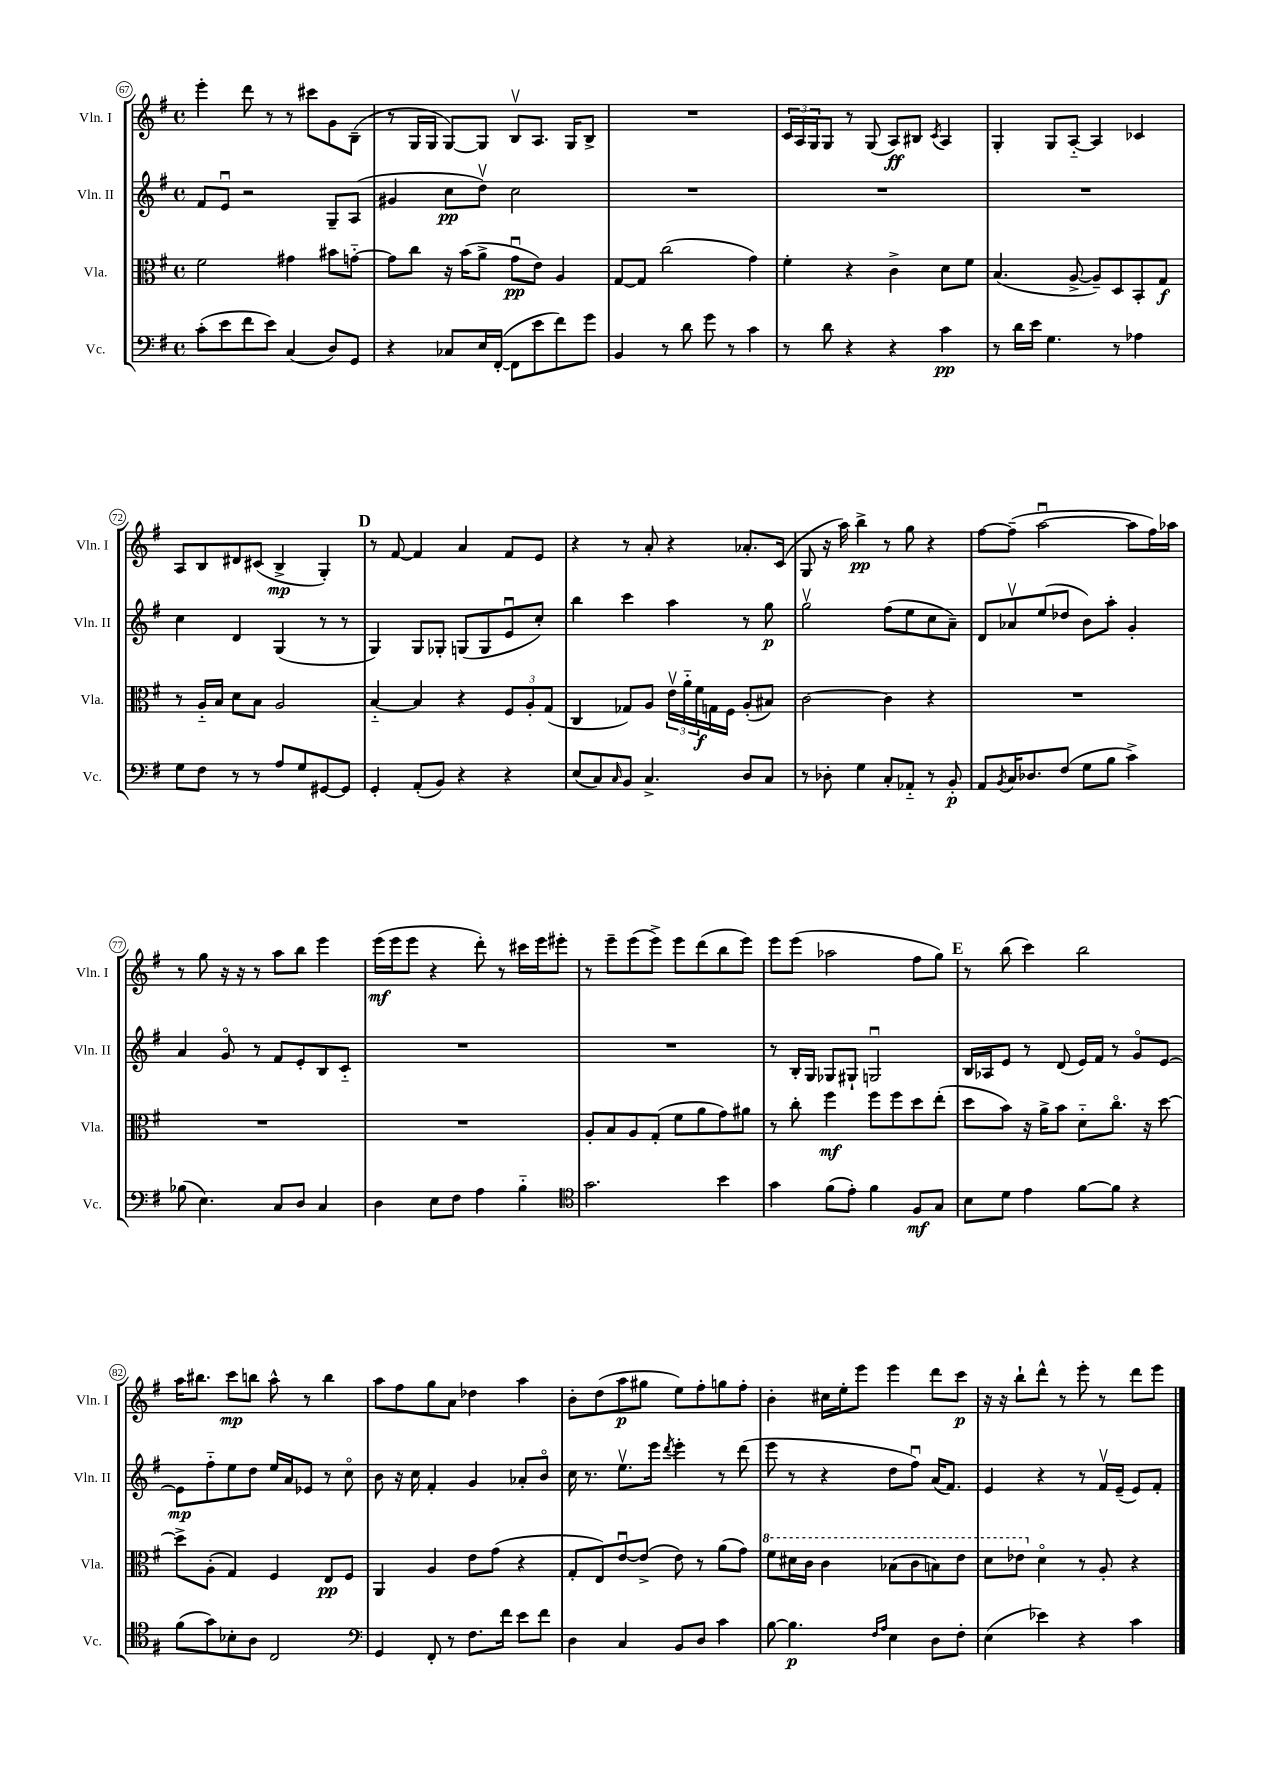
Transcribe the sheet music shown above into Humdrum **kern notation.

**kern	**dynam	**kern	**dynam	**kern	**dynam	**kern	**dynam
*part4	*part4	*part3	*part3	*part2	*part2	*part1	*part1
*staff4	*staff4	*staff3	*staff3	*staff2	*staff2	*staff1	*staff1
*I"Vc.	*	*I"Vla.	*	*I"Vln. II	*	*I"Vln. I	*
*I'Vc.	*	*I'Vla.	*	*I'Vln. II	*	*I'Vln. I	*
*clefF4	*	*clefC3	*	*clefG2	*	*clefG2	*
*k[f#]	*	*k[f#]	*	*k[f#]	*	*k[f#]	*
*M4/4	*	*M4/4	*	*M4/4	*	*M4/4	*
*met(c)	*	*met(c)	*	*met(c)	*	*met(c)	*
=67	=67	=67	=67	=67	=67	=67	=67
(8c'\L	.	2f#\	.	8f#/L	.	4eee'\	.
8e\	.	.	.	8eu/J	.	.	.
8f#\	.	.	.	2r	.	8ddd\	.
8e\J)	.	.	.	.	.	8r	.
(4C/	.	4g#X\	.	.	.	8r	.
.	.	.	.	.	.	8ccc#X\L	.
8D/L)	.	8b#X\L	.	8G~/L	.	8g\	.
8GG/J	.	[8gn\J	.	(8A/J	.	(8B~\J	.
=68	=68	=68	=68	=68	=68	=68	=68
4r	.	8g\L]	.	4g#X/	.	8r	.
.	.	8cc\J	.	.	.	16G/LL	.
.	.	.	.	.	.	16G/JJ	.
8C-X/L	.	16r	.	8cc\L	pp	[8G/L)	.
.	.	(16b\KL	.	.	.	.	.
16E/L	.	8a^\J	.	8ddv\J)	.	8G/J]	.
([16FF#'/JJ	.	.	.	.	.	.	.
8FF#\L]	.	8gu\L	pp	2cc\	.	8Bv/L	.
8e\	.	8e\J)	.	.	.	8.A/J	.
8f#\)	.	4A/	.	.	.	.	.
.	.	.	.	.	.	16G/KL	.
8g\J	.	.	.	.	.	8B^/J	.
=69	=69	=69	=69	=69	=69	=69	=69
4BB/	.	[8G/L	.	1r	.	1r	.
.	.	8G/J]	.	.	.	.	.
8r	.	(2cc\	.	.	.	.	.
8d\	.	.	.	.	.	.	.
8g\	.	.	.	.	.	.	.
8r	.	.	.	.	.	.	.
4c\	.	4g\)	.	.	.	.	.
=70	=70	=70	=70	=70	=70	=70	=70
8r	.	4f#'\	.	1r	.	24c/LL	.
.	.	.	.	.	.	24A/	.
.	.	.	.	.	.	24G/J	.
8d\	.	.	.	.	.	8G/J	.
4r	.	4r	.	.	.	8r	.
.	.	.	.	.	.	(8G/	.
4r	.	4c^\	.	.	.	8A/L)	ff
.	.	.	.	.	.	8B#X/J	.
.	.	.	.	.	.	8qc/	.
4c\	pp	8d\L	.	.	.	4A/	.
.	.	8f#\J	.	.	.	.	.
=71	=71	=71	=71	=71	=71	=71	=71
8r	.	(4.B/	.	1r	.	4G'/	.
16d\LL	.	.	.	.	.	.	.
16e\JJ	.	.	.	.	.	.	.
4.G\	.	.	.	.	.	8G/L	.
.	.	[8A^/	.	.	.	[8A/J	.
.	.	8A~/L])	.	.	.	4A/]	.
8r	.	8D/	.	.	.	.	.
4A-X\	.	8BB'/	.	.	.	4c-X/	.
.	.	8G/J	f	.	.	.	.
!!LO:LB:g=z
=72	=72	=72	=72	=72	=72	=72	=72
8G\L	.	8r	.	4cc\	.	8A/L	.
8F#\J	.	16A/LL	.	.	.	8B/	.
.	.	16B/JJ	.	.	.	.	.
8r	.	8d\L	.	4d/	.	8d#X/	.
8r	.	8B\J	.	.	.	(8c#X/J	.
8A/L	.	2A/	.	(4G/	.	4B^/	mp
8G/	.	.	.	.	.	.	.
[8GG#X/	.	.	.	8r	.	4G'/)	.
8GG#/J]	.	.	.	8r	.	.	.
!!LO:REH:place=s1:t=D
=73	=73	=73	=73	=73	=73	=73	=73
4GG'/	.	[4B/	.	4G/)	.	8r	.
.	.	.	.	.	.	[8f#/	.
(8AA'/L	.	4B/]	.	8G/L	.	4f#/]	.
8BB/J)	.	.	.	8G-X'/J	.	.	.
4r	.	4r	.	(8Gn/L	.	4a/	.
.	.	.	.	8G/	.	.	.
4r	.	12F#/L	.	8eu/	.	8f#/L	.
.	.	12A'/	.	.	.	.	.
.	.	.	.	8cc'/J)	.	8e/J	.
.	.	(12G/J	.	.	.	.	.
=74	=74	=74	=74	=74	=74	=74	=74
(8E/L	.	4C/	.	4bb\	.	4r	.
8C/)	.	.	.	.	.	.	.
16qqC/	.	.	.	.	.	.	.
8BB/J	.	8G-X/L)	.	4ccc\	.	8r	.
4.C^/	.	8A/J	.	.	.	8a'/	.
.	.	24ev\LL	.	4aa\	.	4r	.
.	.	24a\	.	.	.	.	.
.	.	24f#\	f	.	.	.	.
.	.	16Gn\	.	.	.	.	.
.	.	16F#\JJ	.	.	.	.	.
8D/L	.	(8A'/L	.	8r	.	8.a-X'/L	.
8C/J	.	8B#X/J)	.	8gg\	p	.	.
.	.	.	.	.	.	(16c/Jk	.
=75	=75	=75	=75	=75	=75	=75	=75
8r	.	[2c\	.	2ggv\	.	8G/	.
8D-X'\	.	.	.	.	.	16r	.
.	.	.	.	.	.	16aa\)	.
4G\	.	.	.	.	.	4bb^\	pp
8C'/L	.	4c\]	.	(8ff#\L	.	8r	.
8AA-X/J	.	.	.	8ee\	.	8gg\	.
8r	.	4r	.	8cc\	.	4r	.
8BB'/	p	.	.	8a~\J)	.	.	.
=76	=76	=76	=76	=76	=76	=76	=76
8AA/L	.	1r	.	8d/L	.	[8ff#\L	.
8qBB/	.	.	.	.	.	.	.
16C/K	.	.	.	8a-Xv/	.	(8ff#~\J]	.
8.D-X/	.	.	.	.	.	.	.
.	.	.	.	(8ee/	.	[2aau\	.
(8F#/J	.	.	.	8dd-X/J	.	.	.
8G\L	.	.	.	8b\L)	.	.	.
8B\J	.	.	.	8aa'\J	.	.	.
4c^\)	.	.	.	4g'/	.	8aa\L]	.
.	.	.	.	.	.	16ff#\L)	.
.	.	.	.	.	.	16aa-X\JJ	.
!!LO:LB:g=z
=77	=77	=77	=77	=77	=77	=77	=77
(8B-X\	.	1r	.	4a/	.	8r	.
4.E\)	.	.	.	.	.	8gg\	.
.	.	.	.	8g/	.	16r	.
.	.	.	.	.	.	16r	.
.	.	.	.	8r	.	8r	.
8C/L	.	.	.	8f#/L	.	8aa\L	.
8D/J	.	.	.	8e'/	.	8bb\J	.
4C/	.	.	.	8B/	.	4eee\	.
.	.	.	.	8c/J	.	.	.
=78	=78	=78	=78	=78	=78	=78	=78
4D\	.	1r	.	1r	.	(16eee\LL	mf
.	.	.	.	.	.	16eee\J	.
.	.	.	.	.	.	8eee\J	.
8E\L	.	.	.	.	.	4r	.
8F#\J	.	.	.	.	.	.	.
4A\	.	.	.	.	.	8ddd'\)	.
.	.	.	.	.	.	8r	.
4B\	.	.	.	.	.	16ccc#X\LL	.
.	.	.	.	.	.	16eee\J	.
.	.	.	.	.	.	8eee#X'\J	.
=79	=79	=79	=79	=79	=79	=79	=79
*clefC4	*	*	*	*	*	*	*
2.g\	.	8A'/L	.	1r	.	8r	.
.	.	8B/	.	.	.	8eee~\L	.
.	.	8A/	.	.	.	(8eee\	.
.	.	(8G'/J	.	.	.	8eee^\J)	.
.	.	8f#\L	.	.	.	8eee\L	.
.	.	8a\	.	.	.	(8ddd\	.
4b\	.	8g\)	.	.	.	8bb\	.
.	.	8a#X\J	.	.	.	8eee\J)	.
=80	=80	=80	=80	=80	=80	=80	=80
4g\	.	8r	.	8r	.	8eee\L	.
.	.	8cc'\	.	16B'/LL	.	(8eee\J	.
.	.	.	.	16G/JJ	.	.	.
(8f#\L	.	4ff#\	mf	8G-X/L	.	2aa-X\	.
8e'\J)	.	.	.	8G#X`/J	.	.	.
4f#\	.	8ff#\L	.	2Gnu/	.	.	.
.	.	8ff#\	.	.	.	.	.
8F#/L	mf	8dd\	.	.	.	8ff#\L	.
8G/J	.	(8ee'\J	.	.	.	8gg\J)	.
!!LO:REH:place=s1:t=E
=81	=81	=81	=81	=81	=81	=81	=81
8B\L	.	8dd\L	.	16B/LL	.	8r	.
.	.	.	.	16A-X/J	.	.	.
8d\J	.	8b\J)	.	8e/J	.	(8bb\	.
4e\	.	16r	.	8r	.	4ccc\)	.
.	.	16a^\KL	.	.	.	.	.
.	.	8b\J	.	(8d/	.	.	.
[8f#\L	.	8d\L	.	16e/LL)	.	2bb\	.
.	.	.	.	16f#/JJ	.	.	.
8f#\J]	.	8.cc\J	.	8r	.	.	.
4r	.	.	.	8g/L	.	.	.
.	.	16r	.	.	.	.	.
.	.	[8dd\	.	[8e/J	.	.	.
!!LO:LB:g=z
=82	=82	=82	=82	=82	=82	=82	=82
(8f#\L	.	8dd^\L]	.	8e\L]	mp	16aa\KL	.
.	.	.	.	.	.	8.bb#X\J	.
8g\)	.	(8A'\J	.	8ff#\	.	.	.
8B-X'\	.	4G/)	.	8ee\	.	8ccc\L	mp
8A\J	.	.	.	8dd\J	.	8bbn\J	.
2C/	.	4F#/	.	16ee/LL	.	8aa^^\	.
.	.	.	.	16a/J	.	.	.
.	.	.	.	8e-X/J	.	8r	.
.	.	8E/L	pp	8r	.	4bb\	.
.	.	8F#/J	.	8cc\	.	.	.
=83	=83	=83	=83	=83	=83	=83	=83
*clefF4	*	*	*	*	*	*	*
4GG/	.	4AA/	.	8b\	.	8aa\L	.
.	.	.	.	16r	.	8ff#\	.
.	.	.	.	16cc\	.	.	.
8FF#'/	.	4A/	.	4f#'/	.	8gg\	.
8r	.	.	.	.	.	8a\J	.
8.F#\L	.	8e\L	.	4g/	.	4dd-X\	.
.	.	(8g\J	.	.	.	.	.
16f#\Jk	.	.	.	.	.	.	.
8e\L	.	4r	.	8a-X'/L	.	4aa\	.
8f#\J	.	.	.	8b/J	.	.	.
=84	=84	=84	=84	=84	=84	=84	=84
4D\	.	8G'/L	.	16cc\	.	8b'\L	.
.	.	.	.	8.r	.	.	.
.	.	8E/)	.	.	.	(8dd\	.
4C/	.	[8eu/	.	8.eev\L	.	8aa\	p
.	.	(8e^/J]	.	.	.	8gg#X\J	.
.	.	.	.	16eee\Jk	.	.	.
.	.	.	.	8qddd/	.	.	.
8BB/L	.	8e\)	.	4eee'\	.	8ee\L)	.
8D/J	.	8r	.	.	.	8ff#'\	.
4c\	.	(8a\L	.	8r	.	8ggn\	.
.	.	8g\J)	.	(8ddd\	.	8ff#'\J	.
=85	=85	=85	=85	=85	=85	=85	=85
*	*	*8va	*	*	*	*	*
[8B\	.	8ff#\L	.	8eee\	.	4b'\	.
4.B\]	p	16dd#X\L	.	8r	.	.	.
.	.	16cc\JJ	.	.	.	.	.
.	.	4cc\	.	4r	.	16cc#X\LL	.
.	.	.	.	.	.	16ee'\J	.
.	.	.	.	.	.	8eee\J	.
16qqF#/LL	.	.	.	.	.	.	.
16qqA/JJ	.	.	.	.	.	.	.
4E\	.	(8b-X\L	.	8dd\L	.	4eee\	.
.	.	8cc\	.	8ff#u\J)	.	.	.
8D\L	.	8bn\)	.	(16a/KL	.	8ddd\L	.
.	.	.	.	8.f#/J)	.	.	.
8F#'\J	.	8ee\J	.	.	.	8ccc\J	p
=86	=86	=86	=86	=86	=86	=86	=86
(4E\	.	8dd\L	.	4e/	.	16r	.
.	.	.	.	.	.	16r	.
.	.	8ee-X\J	.	.	.	8bb`\L	.
*	*	*X8va	*	*	*	*	*
4e-X\)	.	4d\	.	4r	.	8ddd^^\J	.
.	.	.	.	.	.	8r	.
4r	.	8r	.	8r	.	8eee'\	.
.	.	8A'/	.	16f#v/LL	.	8r	.
.	.	.	.	(16e~/JJ	.	.	.
4c\	.	4r	.	8e/L)	.	8ddd\L	.
.	.	.	.	8f#'/J	.	8eee\J	.
==	==	==	==	==	==	==	==
*-	*-	*-	*-	*-	*-	*-	*-
